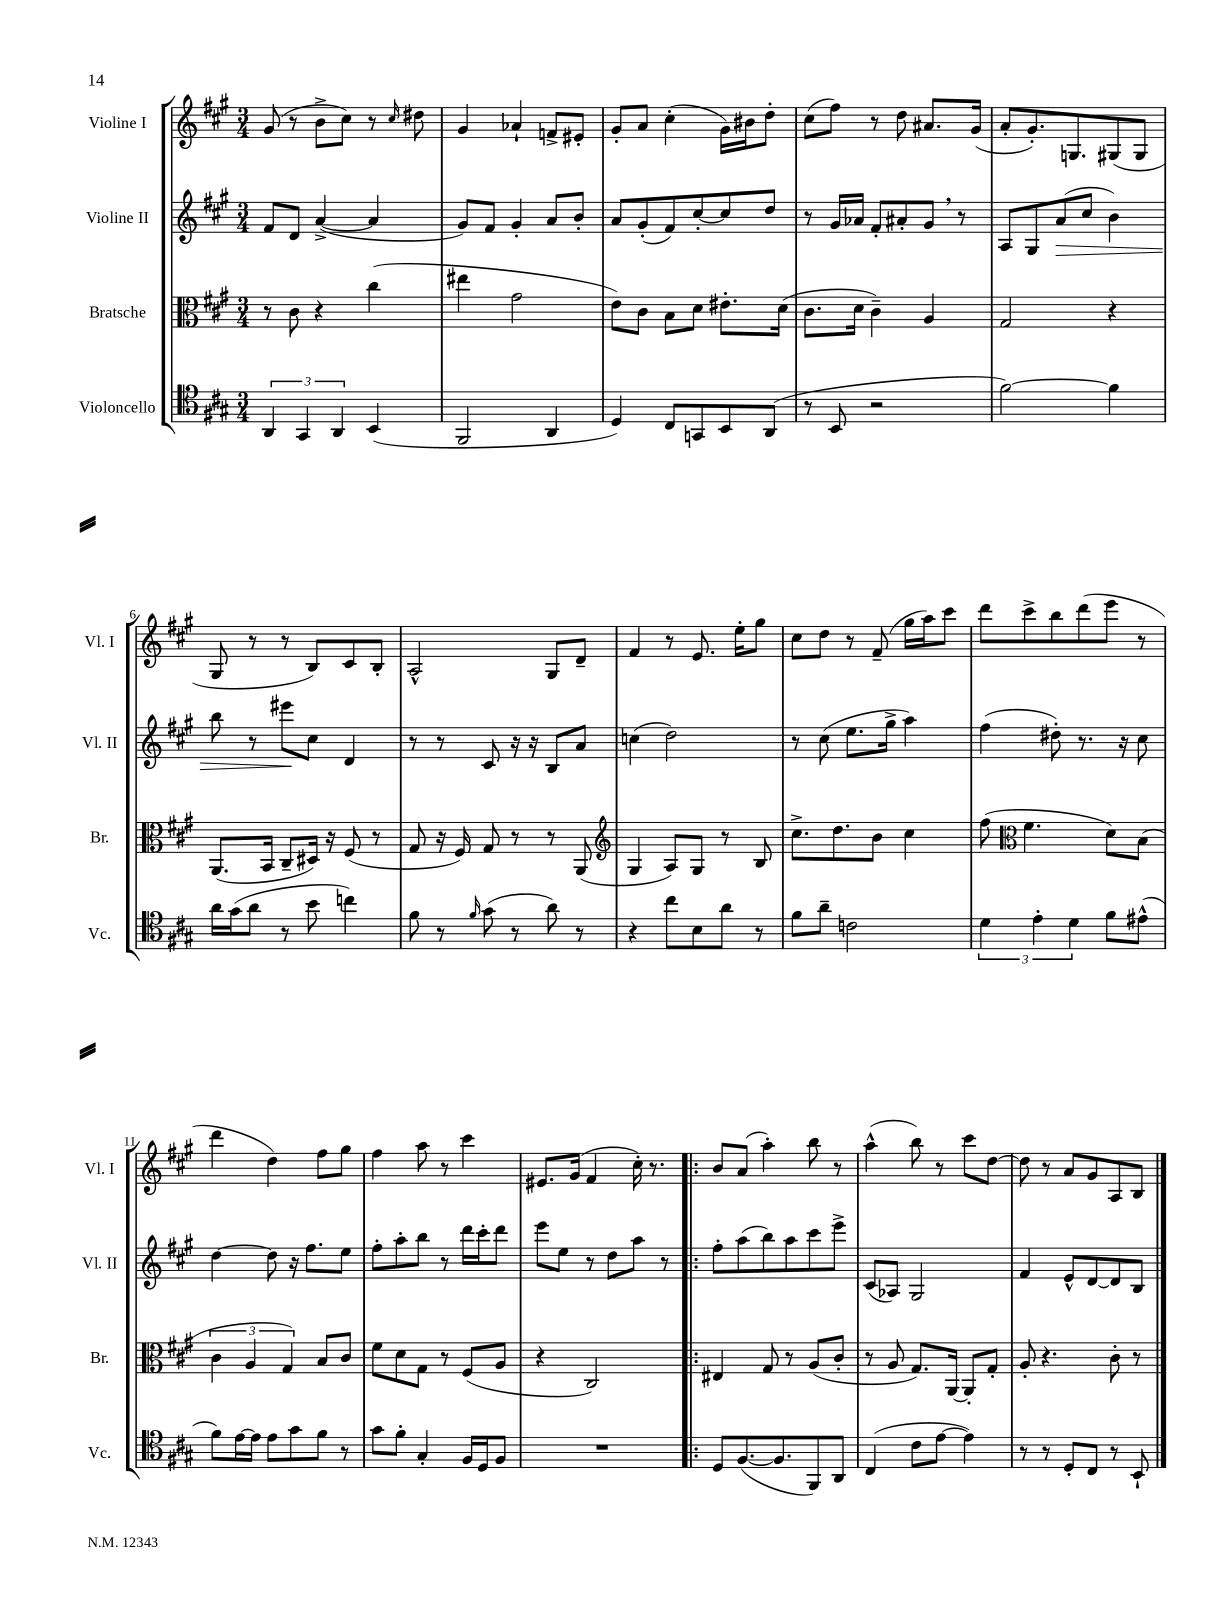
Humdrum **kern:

**kern	**kern	**kern	**dynam	**kern
*part4	*part3	*part2	*part2	*part1
*staff4	*staff3	*staff2	*staff2	*staff1
*I"Violoncello	*I"Bratsche	*I"Violine II	*	*I"Violine I
*I'Vc.	*I'Br.	*I'Vl. II	*	*I'Vl. I
*clefC4	*clefC3	*clefG2	*	*clefG2
*k[f#c#g#]	*k[f#c#g#]	*k[f#c#g#]	*	*k[f#c#g#]
*M3/4	*M3/4	*M3/4	*	*M3/4
=1	=1	=1	=1	=1
6AA/	8r	8f#/L	.	(8g#/
.	8c#\	8d/J	.	8r
6GG#/	.	.	.	.
.	4r	([4a^/	.	8b^\L
6AA/	.	.	.	.
.	.	.	.	8cc#\J)
(4BB/	(4cc#\	4a/]	.	8r
.	.	.	.	16qqcc#/
.	.	.	.	8dd#X\
=2	=2	=2	=2	=2
2FF#/	4ee#X\	8g#/L)	.	4g#/
.	.	8f#/J	.	.
.	2g#\	4g#'/	.	4a-X`/
4AA/	.	8a/L	.	8fn^/L
.	.	8b'/J	.	8e#X'/J
=3	=3	=3	=3	=3
4D/)	8e\L)	8a/L	.	8g#'/L
.	8c#\J	(8g#'/	.	8a/J
8C#/L	8B\L	8f#/)	.	(4cc#'\
8GGn/	8d\J	[8cc#'/	.	.
8BB/	8.e#X'\L	8cc#/]	.	16g#\LL)
.	.	.	.	16b#X\J
(8AA/J	.	8dd/J	.	8dd'\J
.	(16d\Jk	.	.	.
=4	=4	=4	=4	=4
8r	8.c#\L	8r	.	(8cc#\L
8BB/	.	16g#/LL	.	8ff#\J)
.	16d\Jk	16a-X/JJ	.	.
2r	4c#~\)	8f#'/L	.	8r
.	.	8a#X'/	.	8dd\
.	4A/	8g#,/J	.	8.a#X/L
.	.	8r	.	.
.	.	.	.	(16g#/Jk
=5	=5	=5	=5	=5
[2f#\)	2G#/	8A/L	.	8a'/L
.	.	8G#/	.	8.g#'/)
!	!	!	!LO:HP:b	!
.	.	(8a/	>	.
.	.	.	.	8.Gn/
.	.	8cc#/J	.	.
4f#\]	4r	4b\)	.	(8G#X/
.	.	.	.	8G#/J
!!LO:LB:g=z
=6	=6	=6	=6	=6
16a\LL	(8.AA/L	8bb\	.	8G#/
(16g#\J	.	.	.	.
8a\J	.	8r	.	8r
.	16BB/Jk	.	.	.
8r	8C#~/L	8eee#X\L	.	8r
8b\	16D#X/Jk)	8cc#\J	]	8B/L)
.	16r	.	.	.
4ccn\)	(8F#/	4d/	.	8c#/
.	8r	.	.	8B'/J
=7	=7	=7	=7	=7
8f#\	8G#/	8r	.	2A^^/
8r	16r	8r	.	.
.	16F#/)	.	.	.
16qqf#/	.	.	.	.
(8g#\	8G#/	8c#/	.	.
8r	8r	16r	.	.
.	.	16r	.	.
8a\)	8r	8B/L	.	8G#/L
8r	(8AA/	8a/J	.	8d~/J
=8	=8	=8	=8	=8
*	*clefG2	*	*	*
4r	4G#/	(4ccn\	.	4f#/
8cc#\L	8A/L)	2dd\)	.	8r
8B\	8G#/J	.	.	8.e/
8a\J	8r	.	.	.
.	.	.	.	16ee'\KL
8r	8B/	.	.	8gg#\J
=9	=9	=9	=9	=9
8f#\L	8.cc#^\L	8r	.	8cc#\L
8a~\J	.	(8cc#\	.	8dd\J
.	8.dd\	.	.	.
2cn\	.	8.ee\L	.	8r
.	8b\J	.	.	(8f#~/
.	.	16gg#^\Jk	.	.
.	4cc#\	4aa\)	.	16gg#\LL
.	.	.	.	16aa\J)
.	.	.	.	8ccc#\J
=10	=10	=10	=10	=10
6d\	(8ff#\	(4ff#\	.	8ddd\L
*	*clefC3	*	*	*
.	4.f#\	.	.	8ccc#^\
6e'\	.	.	.	.
.	.	8dd#X'\)	.	8bb\
6d\	.	.	.	.
.	.	8.r	.	(8ddd\
8f#\L	8d\L)	.	.	8eee\J
.	.	16r	.	.
(8e#X^^\J	(8B\J	8cc#\	.	8r
!!LO:LB:g=z
=11	=11	=11	=11	=11
8f#\L)	6c#\	[4dd\	.	4ddd\
[16e\L	.	.	.	.
.	6A/	.	.	.
16e\JJ]	.	.	.	.
8e\L	.	8dd\]	.	4dd\)
.	6G#/)	.	.	.
8g#\	.	16r	.	.
.	.	8.ff#\L	.	.
8f#\J	8B/L	.	.	8ff#\L
8r	8c#/J	8ee\J	.	8gg#\J
=12	=12	=12	=12	=12
8g#\L	8f#\L	8ff#'\L	.	4ff#\
8f#'\J	8d\	8aa'\	.	.
4G#'/	8G#\J	8bb\J	.	8aa\
.	8r	8r	.	8r
16F#/LL	(8F#/L	16ddd\LL	.	4ccc#\
16D/J	.	16ccc#'\J	.	.
8F#/J	8A/J	8ddd\J	.	.
=13	=13	=13	=13	=13
2.r	4r	8eee\L	.	8.e#X/L
.	.	8ee\J	.	.
.	.	.	.	(16g#/Jk
.	2C#/)	8r	.	4f#/
.	.	8dd\L	.	.
.	.	8aa\J	.	16cc#'\)
.	.	.	.	8.r
.	.	8r	.	.
=14!|:	=14!|:	=14!|:	=14!|:	=14!|:
8D/L	4E#X/	8ff#'\L	.	8b/L
([8.F#/	.	(8aa\	.	(8a/J
.	8G#/	8bb\)	.	4aa'\)
8.F#/]	.	.	.	.
.	8r	8aa\	.	.
8FF#/)	(8A/L	8ccc#\	.	8bb\
8AA/J	8c#'/J	8eee^\J	.	8r
=15	=15	=15	=15	=15
(4C#/	8r	(8c#/L	.	(4aa^^\
.	8A/	8A-X/J)	.	.
8c#\L	8.G#/L)	2G#/	.	8bb\)
[8e\J	.	.	.	8r
.	[16AA/Jk	.	.	.
4e\])	8AA'/L]	.	.	8ccc#\L
.	8G#'/J	.	.	[8dd\J
=16	=16	=16	=16	=16
8r	8A'/	4f#/	.	8dd\]
8r	4.r	.	.	8r
8D'/L	.	8e^^/L	.	8a/L
8C#/J	.	[8d/	.	8g#/
8r	8c#'\	8d/]	.	8A/
8BB`/	8r	8B/J	.	8B/J
==	==	==	==	==
*-	*-	*-	*-	*-
